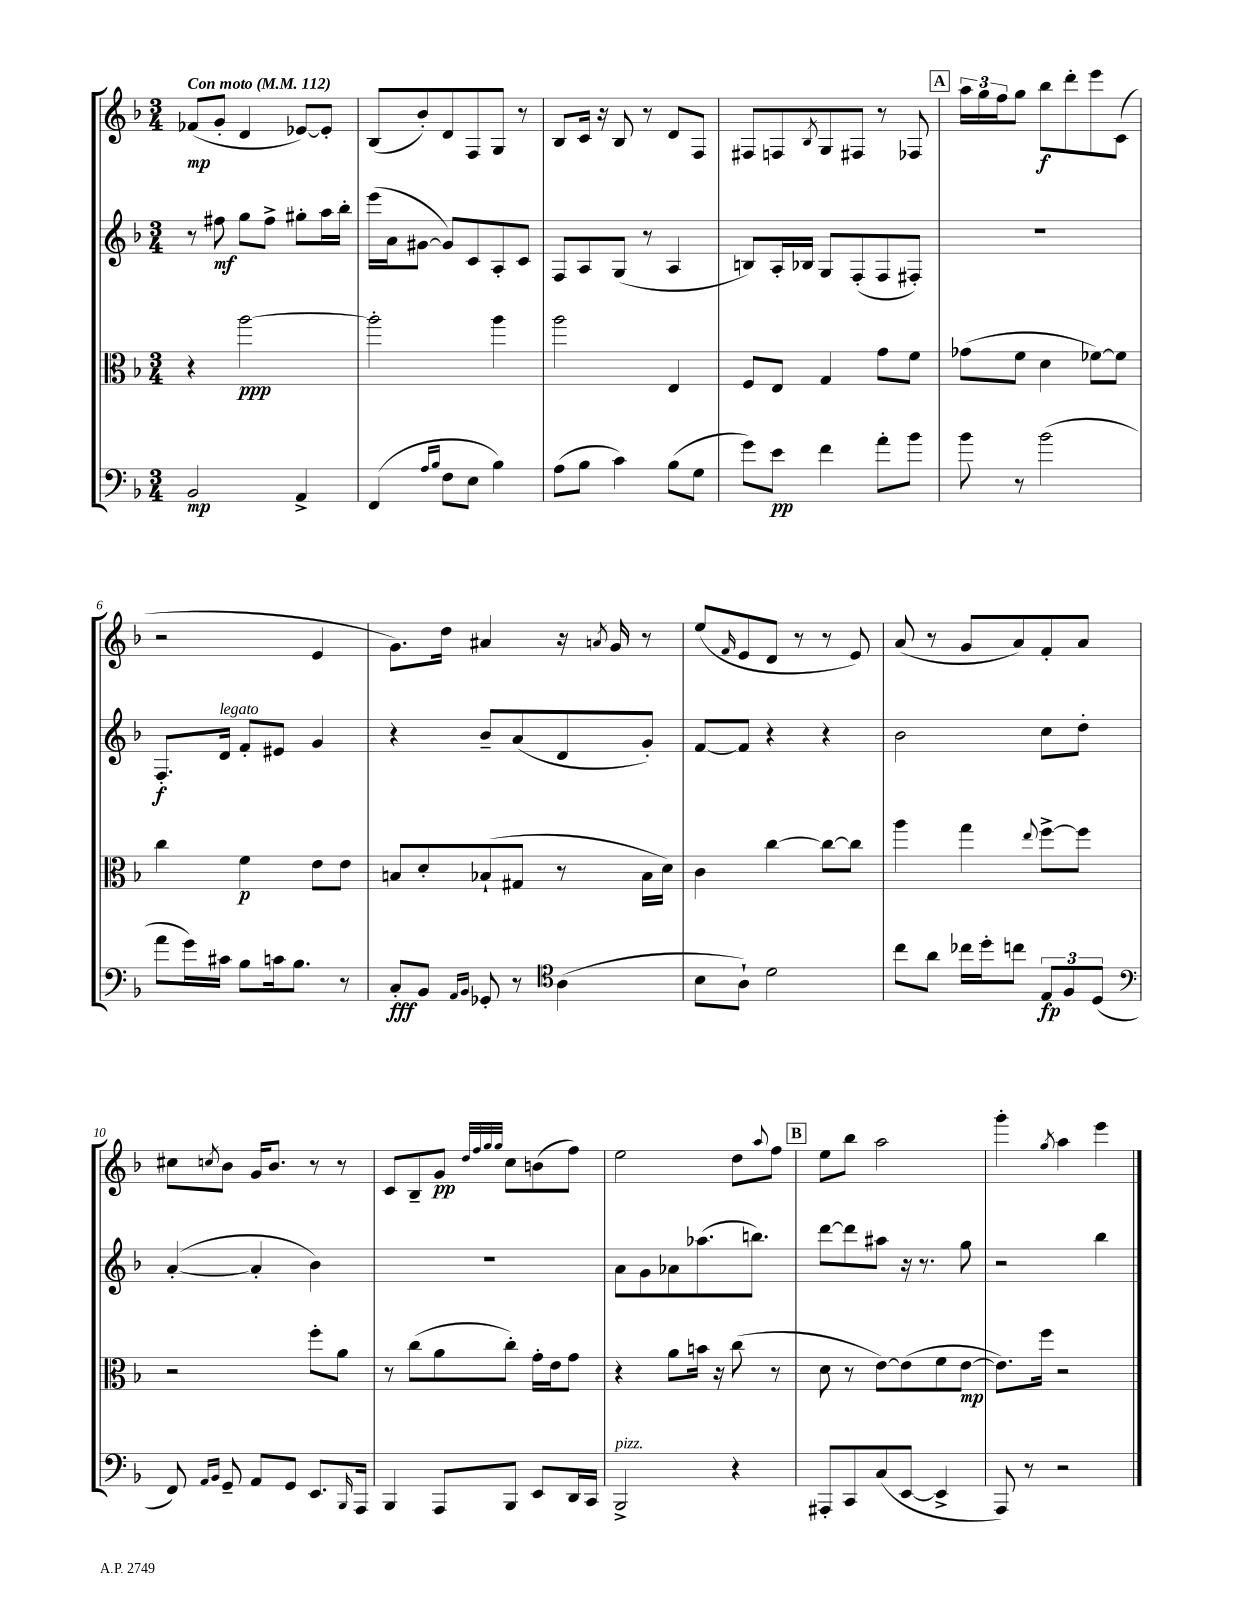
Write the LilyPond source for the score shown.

<<
\new StaffGroup <<
\new Staff = "s0" {
    \clef treble \key f \major \numericTimeSignature \time 3/4 \tempo "Con moto" 4 = 112
    fes'8\mp( g'8-. d'4 ees'8~) ees'8-. |
    bes8( bes'8-.) d'8 f8 g8 r8 |
    bes8 c'16 r16 bes8 r8 d'8 f8 |
    fis8 f8 \acciaccatura { bes8 } g8 fis8 r8 fes8 |
    \mark \markup { \box "A" } \tuplet 3/2 { a''16 g''16 f''16 } g''8 bes''8\f d'''8-. e'''8 c'8( |
    r2 e'4 |
    g'8.) d''16 ais'4 r16 \acciaccatura { a'8 } g'16 r8 |
    e''8( \grace { f'16 } e'8 d'8 r8 r8 e'8) |
    a'8( r8 g'8 a'8) f'8-. a'8 |
    cis''8 \acciaccatura { c''8 } bes'8 g'16 bes'8. r8 r8 |
    c'8 bes8-- g'8\pp \grace { d''32 f''32 g''32 g''32 } c''8 b'8( f''8) |
    e''2 d''8 \appoggiatura { a''8 } f''8 |
    \mark \markup { \box "B" } e''8 bes''8 a''2 |
    g'''4-. \acciaccatura { g''8 } a''4 e'''4 \bar "|." |
}
\new Staff = "s1" {
    \clef treble \key f \major \numericTimeSignature \time 3/4
    r8 fis''8\mf g''8 fis''8-> gis''8-. a''16 bes''16-. |
    e'''16( a'16 gis'8~ gis'8) c'8 a8-. c'8 |
    f8 a8 g8( r8 a4 |
    b8) a16-. bes16 g8 f8-.( f8 fis8-.) |
    \mark \markup { \box "A" } R2. |
    f8.-.\f d'16^\markup { \italic "legato" } f'8-. eis'8 g'4 |
    r4 bes'8-- a'8( d'8 g'8-.) |
    f'8~ f'8 r4 r4 |
    bes'2 c''8 d''8-. |
    a'4~-.( a'4-. bes'4) |
    R2. |
    a'8 g'8 aes'8 aes''8.( b''8.) |
    \mark \markup { \box "B" } d'''8~ d'''8 ais''8 r16 r8. g''8 |
    r2 bes''4 \bar "|." |
}
\new Staff = "s2" {
    \clef alto \key f \major \numericTimeSignature \time 3/4
    r4 a''2~\ppp |
    a''2-. a''4 |
    a''2 e4 |
    f8 e8 g4 g'8 f'8 |
    \mark \markup { \box "A" } ges'8( f'8 d'4 fes'8~) fes'8 |
    c''4 f'4\p e'8 e'8 |
    b8 d'8-. bes8-!( gis8 r8 bes16 d'16) |
    c'4 c''4~ c''8~ c''8 |
    a''4 g''4 \appoggiatura { e''8 } f''8~-> f''8 |
    r2 f''8-. a'8 |
    r8 c''8( a'8 c''8-.) g'16-. e'16 g'8 |
    r4 a'8 b'16 r16 c''8( r8 |
    \mark \markup { \box "B" } d'8 r8 e'8~) e'8( f'8 e'8~\mp |
    e'8.) f''16 r2 \bar "|." |
}
\new Staff = "s3" {
    \clef bass \key f \major \numericTimeSignature \time 3/4
    bes,2\mp a,4-> |
    f,4( \grace { a16 bes16 } f8 e8 bes4) |
    a8( bes8 c'4) bes8( g8 |
    g'8) e'8\pp f'4 a'8-. bes'8 |
    \mark \markup { \box "A" } bes'8 r8 bes'2( |
    a'8 g'16) cis'16 bes8 c'16 bes8. r8 |
    c8-.\fff bes,8 \grace { a,16 bes,16 } ges,8-. r8 \clef tenor a4( |
    bes8 a8-!) d'2 |
    c''8 a'8 ces''16 d''16-. c''8 \tuplet 3/2 { e8\fp f8 d8( } |
    \clef bass f,8) \grace { a,16 bes,16 } g,8-- a,8 g,8 e,8. \grace { bes,,16 } a,,16 |
    bes,,4 a,,8 bes,,8 e,8 d,16 c,16 |
    bes,,2->^\markup { \italic "pizz." } r4 |
    \mark \markup { \box "B" } ais,,8-. c,8 c8( e,8~ e,4-> |
    a,,8) r8 r2 \bar "|." |
}
>>
>>
